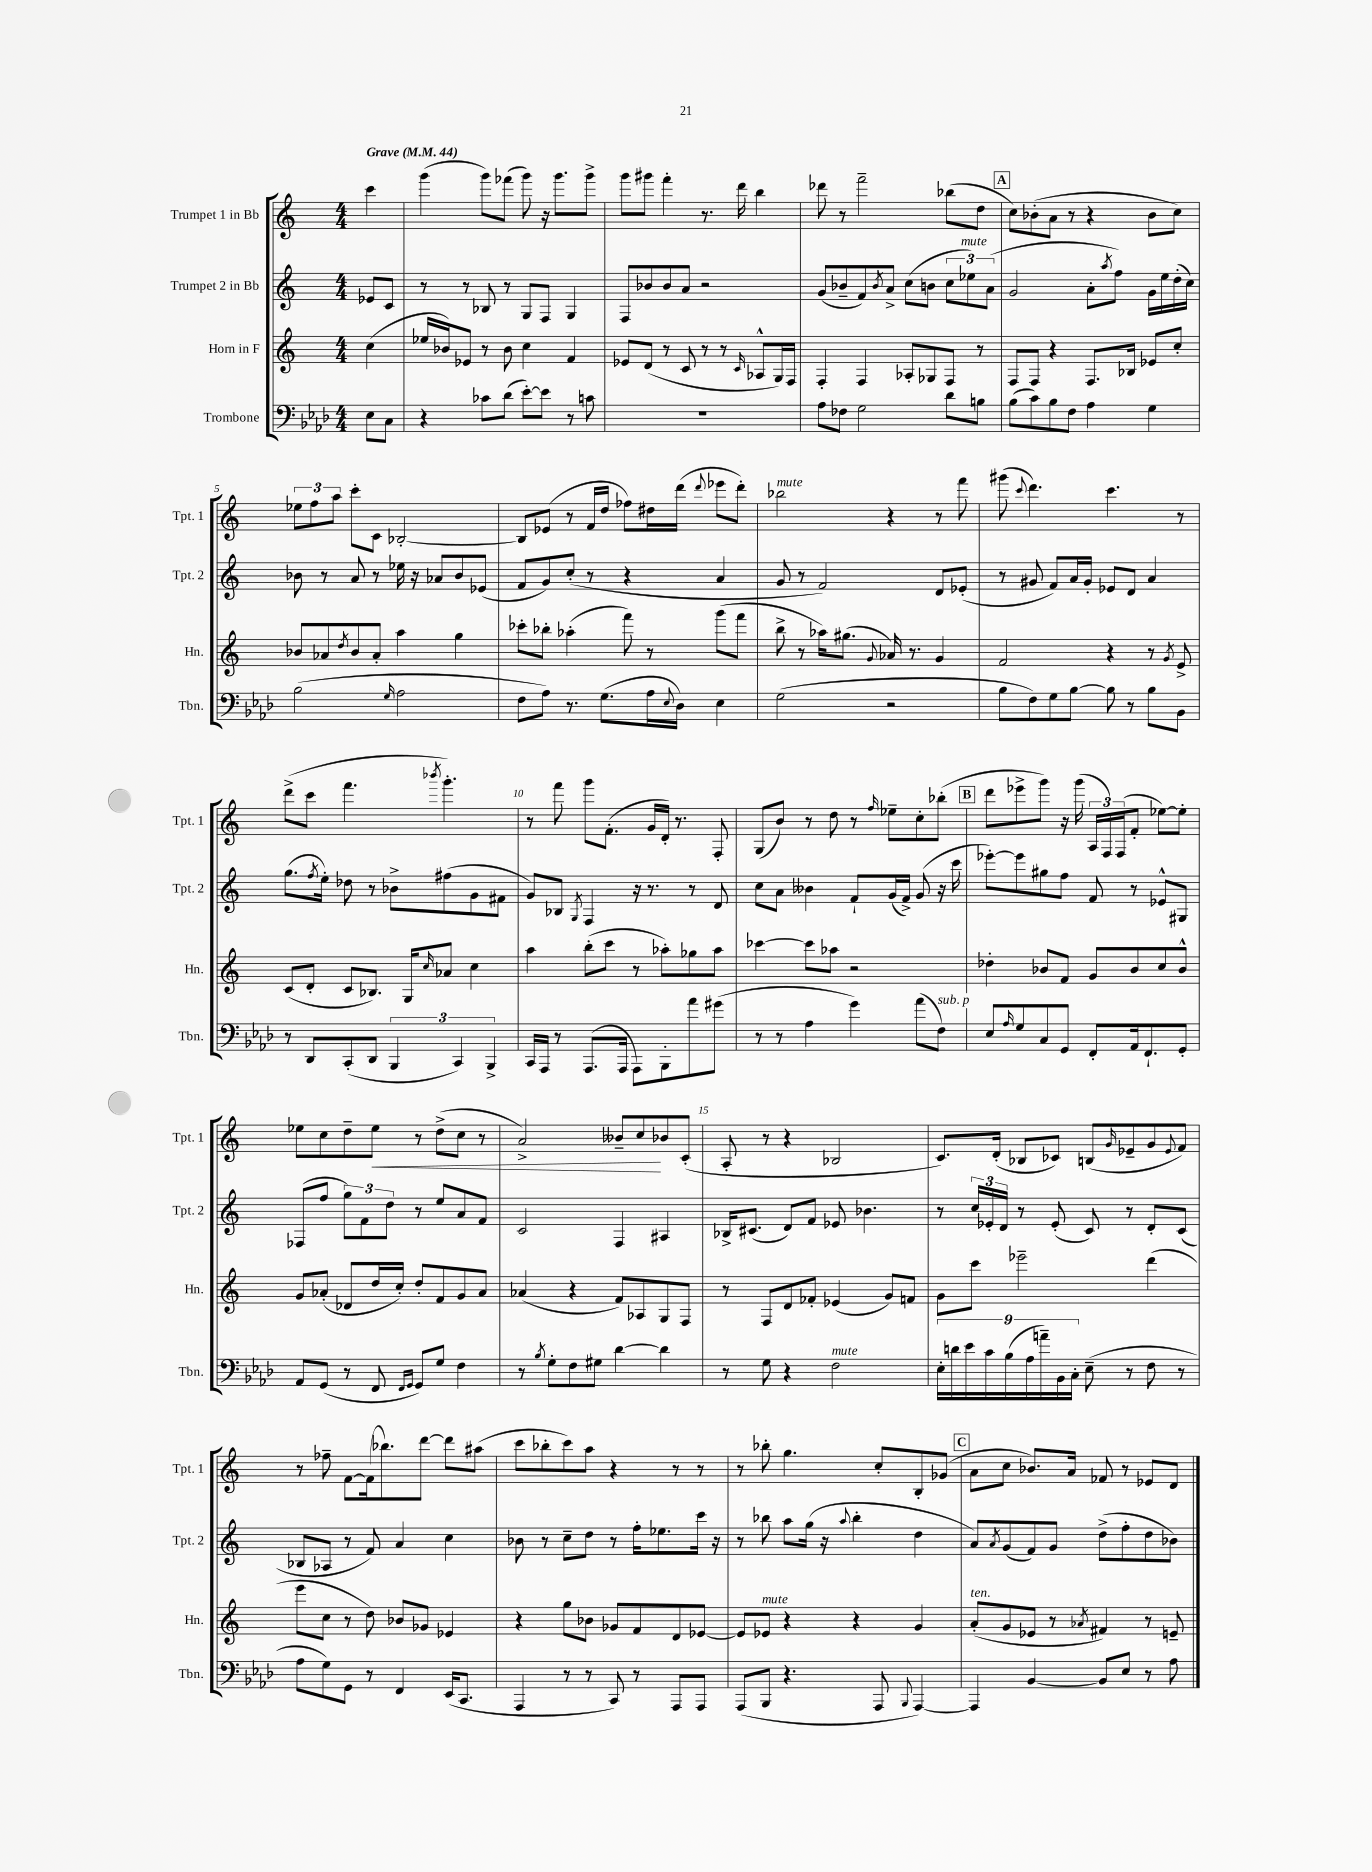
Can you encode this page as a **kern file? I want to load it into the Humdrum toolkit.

**kern	**kern	**kern	**kern
*staff4	*staff3	*staff2	*staff1
*clefF4	*clefG2	*clefG2	*clefG2
*k[b-e-a-d-]	*k[]	*k[]	*k[]
*M4/4	*M4/4	*M4/4	*M4/4
*MM44	*MM44	*MM44	*MM44
8E-	(4cc	8e-	4ccc
8C	.	8c	.
=	=	=	=
4r	16ee-	8r	(4ggg
.	16b-)	.	.
.	8e-	8r	.
8c-	8r	8B-	8ggg)
(8d-	8b-	8r	(8fff-
[8e-')	4cc	8G	8ggg)
8e-]	.	8F	16r
.	.	.	8.ggg
8r	4f	4G	.
8c	.	.	8ggg^
=	=	=	=
1r	8e-	8F	8ggg
.	(8d	8b-	8ggg#
.	8r	8b-	4fff'
.	8c	8a	.
.	8r	2r	8.r
.	8r	.	.
.	.	.	16ddd
.	16qqc	.	.
.	8A-^^	.	4bb
.	16G)	.	.
.	16F	.	.
=	=	=	=
8A-	4F'	(8g	8ddd-
8F-	.	8b-~	8r
2G	4F	8f)	2fff~
.	.	8qb-	.
.	.	8a^	.
.	8A-'	(8cc	.
.	8G-	8b	.
8d-	8F	12cc	(8bb-
.	.	12ee-)	.
8B	8r	.	8dd
.	.	(12a	.
=	=	=	=
(8B-	8F	2g	8cc)
8c)	8F	.	(8b-'
8B-	4r	.	8a
8F	.	.	8r
4A-	8.F	8a'	4r
.	.	8qaa	.
.	.	8ff)	.
.	16B-	.	.
4G	8e-	16g	8b-
.	.	16ee	.
.	8cc'	(16dd'	8cc)
.	.	16cc)	.
=	=	=	=
(2B-	8b-	8b-	12ee-
.	.	.	12ff
.	8a-	8r	.
.	.	.	12aa
.	8qdd	.	.
.	8b-	8a	8ccc'
.	8a-'	8r	8c
16qqG	.	.	.
2A-	4aa	16ee-	[2B-'
.	.	16r	.
.	.	8a-	.
.	4gg	8b-	.
.	.	(8e-	.
=	=	=	=
8F	8ccc-'	8f	8B-]
8A-)	8bb-'	8g)	(8e-
8.r	(4aa-'	(8cc'	8r
.	.	8r	16f
(8.G	.	.	16dd
.	8fff)	4r	8ff-)
16A-	8r	.	16dd#
8qqE-	.	.	.
16D-)	.	.	(16ddd
.	.	.	8qqddd
4E-	(8ggg	4a	8eee-
.	8fff	.	8ddd')
=	=	=	=
(2G	8bb^	8g	2bb-
.	8r	8r	.
.	16aa-)	2f)	.
.	(8.gg#	.	.
.	8qqg	.	.
2r	16a-)	.	4r
.	8.r	.	.
.	4g	8d	8r
.	.	(8e-'	8fff
=	=	=	=
8B-	2f	8r	(8ggg#
.	.	.	8qqccc
8F)	.	8g#	4.ddd)
8G	.	8f)	.
[8B-	.	16a	.
.	.	16g#'	.
8B-]	4r	8e-	4.ccc
8r	.	8d	.
8B-	8r	4a	.
.	8qg	.	.
8BB-	8e^	.	8r
=	=	=	=
8r	(8c	(8.gg	(8ddd^
8DD-	8d'	.	8ccc
.	.	8qff	.
.	.	16ee')	.
(8CC'	8c	8dd-	4.fff
8DD-	8.B-)	8r	.
6BBB-	.	8b-^	.
.	16G	.	.
.	16qqcc	.	8qbbb-
.	8a-	(8ff#	4.ggg')
6CC)	.	.	.
.	4cc	8g	.
6BBB-^	.	.	.
.	.	8f#	.
=	=	=	=
16CC	4aa	8g)	8r
16AAA-	.	.	.
8r	.	8B-	8fff
.	.	8qG	.
(8.AAA-	(8bb'	4F	8ggg
.	8ccc	.	(8.f'
16AAA-	.	.	.
8AAA-)	8r	16r	.
.	.	8.r	16g
8BBB-'	8aa-')	.	16d')
.	.	.	8.r
8a-	8gg-	8r	.
(8g#	8aa-	8d	8F'
=	=	=	=
8r	[4ccc-	8cc	(8G
8r	.	8a	8b)
4A-	8ccc-]	4b--	8r
.	8aa-	.	8dd
4g)	2r	8f`	8r
.	.	.	16qqff
.	.	(16g	8ee-~
.	.	16f^)	.
(8a-	.	(8g	8cc'
8F)	.	16r	(8bb-'
.	.	16ccc	.
=	=	=	=
8E-	4dd-'	[8eee-')	8ddd
16qqA-	.	.	.
8G	.	8eee-]	8eee-^
8C	8b-	8gg#	8ggg)
8GG	8f	8ff	16r
.	.	.	(16ggg
8FF'	8g	8f	24A
.	.	.	24F)
.	.	.	(24F
16AA-	8b-	8r	8f'
8.FF`	.	.	.
.	8cc	8e-^^	[8ee-)
8GG'	8b-^^	8G#	8ee-']
=	=	=	=
8AA-	8g	(8F-	8ee-
(8GG	(8a-'	8ff	8cc
8r	8d-	12gg)	8dd~
.	.	12f	.
8FF	16dd	.	8ee-
.	.	12dd	.
.	16cc')	.	.
16qqFF	.	.	.
16qqGG	.	.	.
8GG)	8dd'	8r	8r
8G	8f	8ee	(8dd^
4F	8g	8a	8cc
.	8a-	8f	8r
=	=	=	=
8r	(4a-	2c	2a^)
8qB-	.	.	.
8G'	.	.	.
8F	4r	.	.
8G#	.	.	.
[4d-	8f)	4F	8b--~
.	8A-	.	8cc
4d-]	8G	4A#	8b-
.	8F	.	(8c'
=	=	=	=
8r	8r	16B-^	8A'
.	.	(8.c#	.
8G	8F	.	8r
4r	8d	8d)	4r
.	8f-'	8f	.
2F	(4e-	8e-	2B-
.	.	4.b-	.
.	8g)	.	.
.	8f	.	.
=	=	=	=
18E-'	8g	8r	8.c)
18d	.	.	.
18e-	.	.	.
.	8ccc	24cc	.
18c	.	24e-'	.
.	.	.	(16d'
.	.	24d	.
(18B-	.	.	.
.	2eee-~	8r	8B-
18A-	.	.	.
18a~)	.	.	.
.	.	(8e-'	8c-)
18BB-	.	.	.
18C'	.	.	.
(8E-~	.	8c)	(8B
.	.	.	16qqg
8r	.	8r	8e-~
8F	(4ddd	8d'	8g
.	.	.	8qqe-
8r	.	(8c	8f)
=	=	=	=
8A-	8eee	8B-	8r
8G)	8cc	8A-	8ff-~
8GG	8r	8r	[8f
8r	8dd)	8f)	(16f]
.	.	.	8.bb-)
4FF	8b-	4a	.
.	8g-	.	[8ddd
(16EE-	4e-	4cc	8ddd]
8.CC	.	.	.
.	.	.	(8aa#
=	=	=	=
4AAA-	4r	8b-	8ccc
.	.	8r	8bb-'
8r	8gg	8cc~	8ccc)
8r	8b-	8dd	8aa
8CC)	8g-	8r	4r
8r	8f	16ff'	.
.	.	8.ee-	.
8AAA-	8d	.	8r
8AAA-	[8e-	16ccc	8r
.	.	16r	.
=	=	=	=
(8AAA-	8e-]	8r	8r
8BBB-	8e-	8bb-	8bb-'
4.r	4r	8aa	4.gg
.	.	(16gg	.
.	.	16r	.
.	.	8qqaa	.
.	4r	4bb-'	.
8AAA-	.	.	8cc'
8qqBBB-	.	.	.
[4AAA-)	4g	4dd	8B'
.	.	.	(8g-
=	=	=	=
4AAA-]	(8a'	8a)	8a
.	.	8qa	.
.	8g	(8g	8cc
[4BB-	8e-	8f)	8.b-)
.	8r	8g	.
.	.	.	16a
.	8qa-	.	.
8BB-]	4f#)	(8dd^	8f-
8E-	.	8ff'	8r
8r	8r	8dd	8e-
8A-	8e~	8b-)	8d
==	==	==	==
*-	*-	*-	*-
